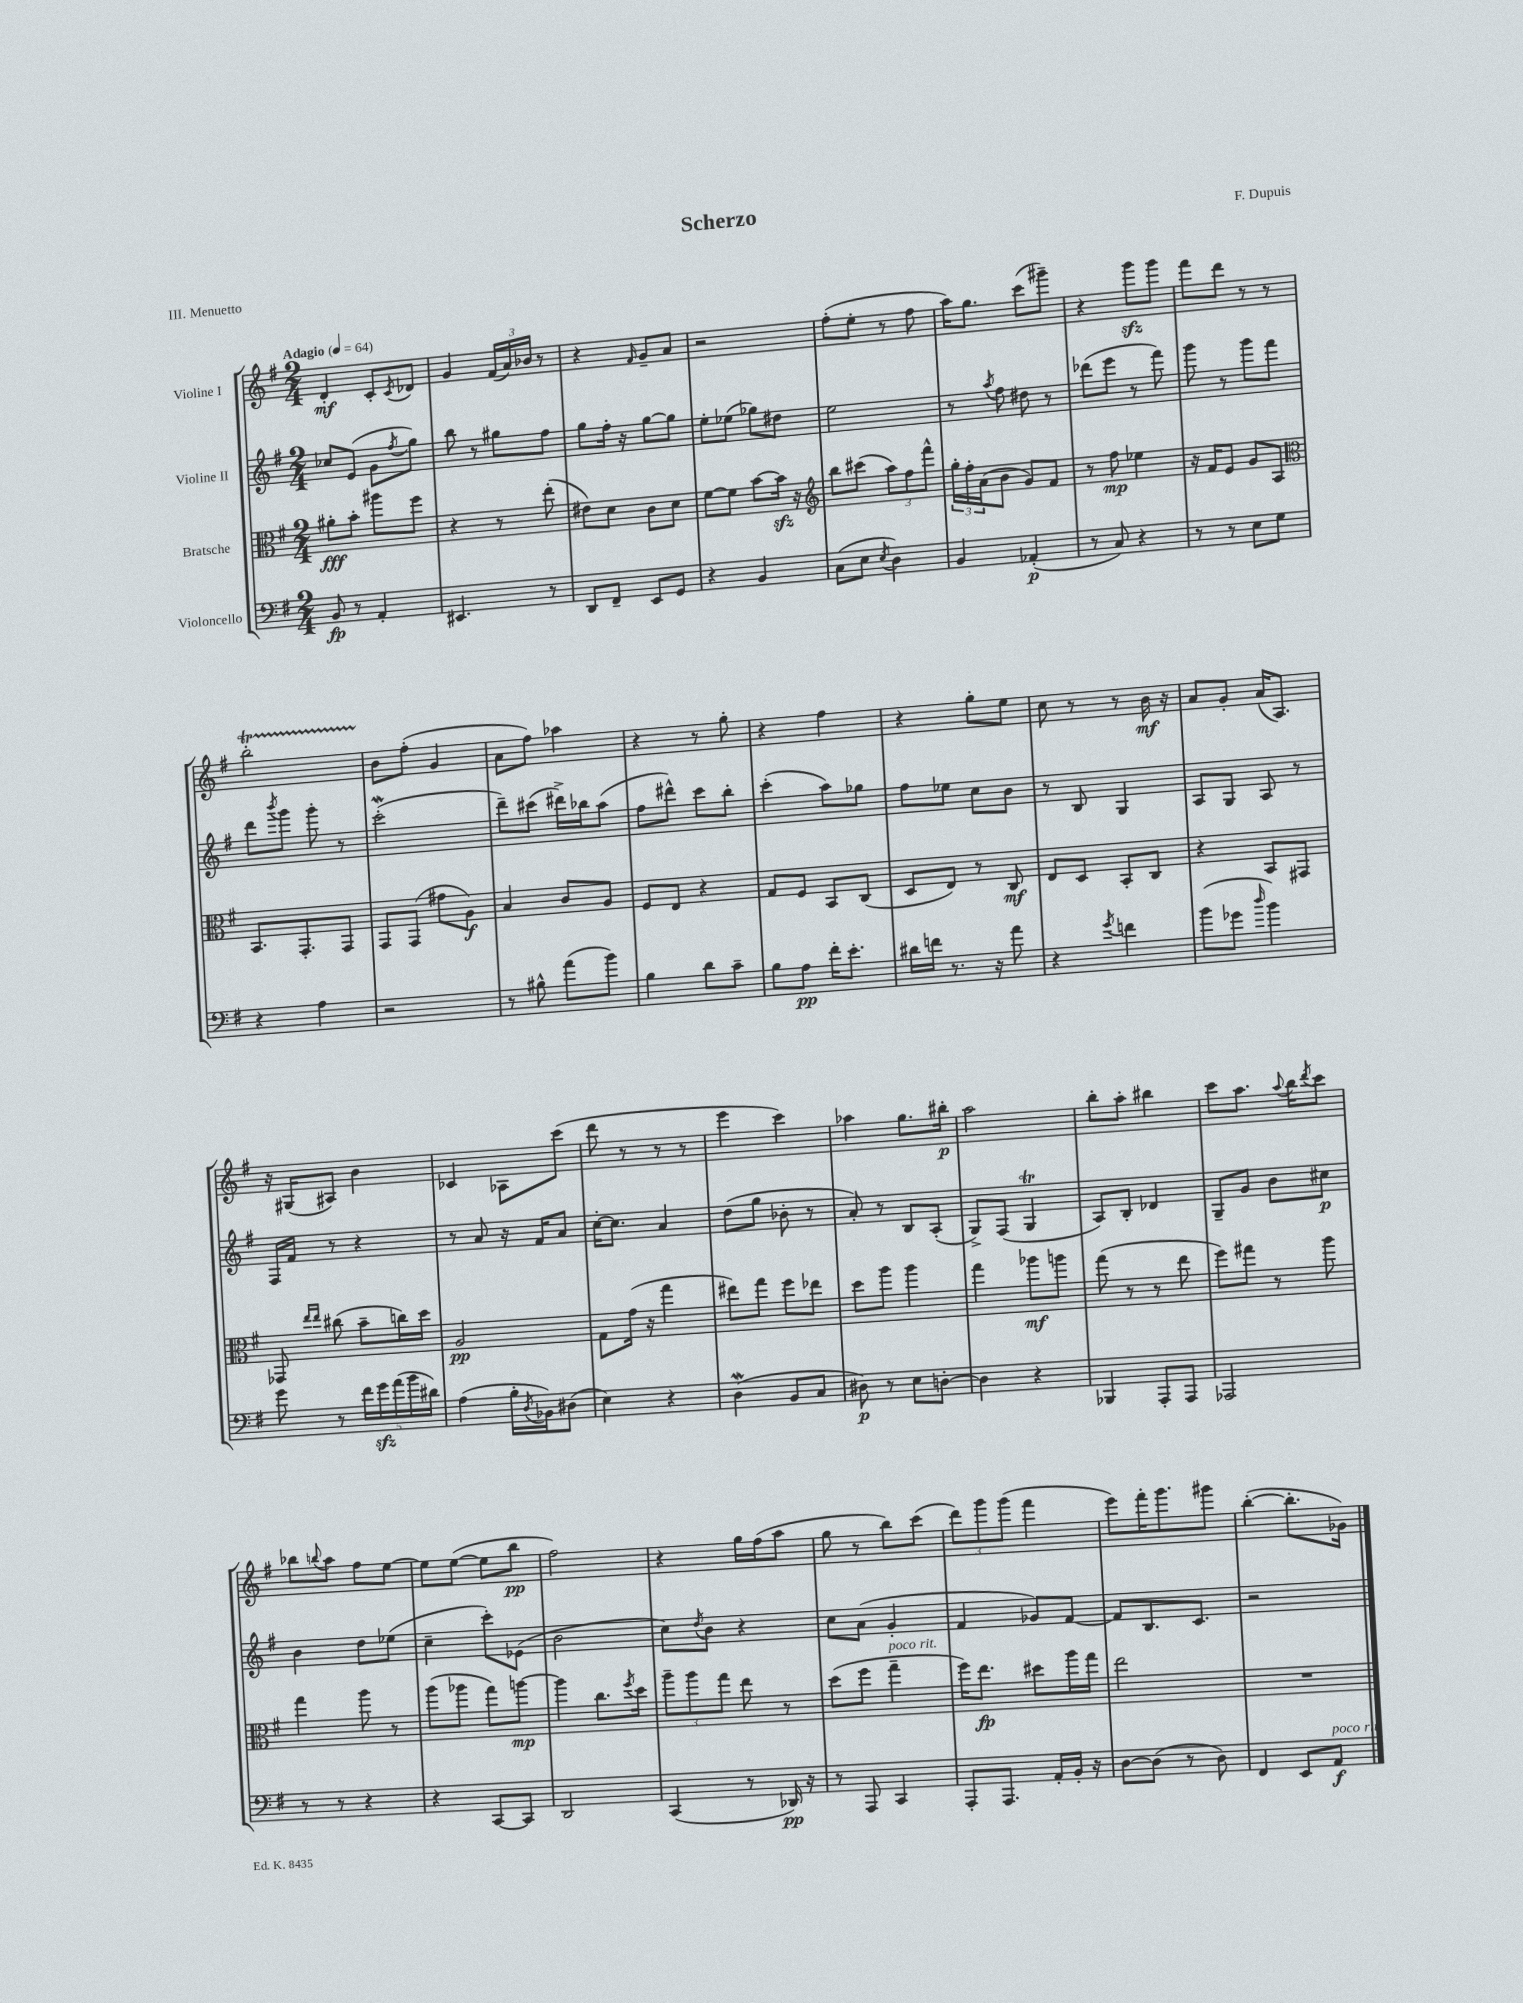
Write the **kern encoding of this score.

**kern	**kern	**kern	**kern
*staff4	*staff3	*staff2	*staff1
*clefF4	*clefC3	*clefG2	*clefG2
*k[f#]	*k[f#]	*k[f#]	*k[f#]
*M2/4	*M2/4	*M2/4	*M2/4
*MM64	*MM64	*MM64	*MM64
8BB	8a#'	8cc-	4d'
8r	8b'	(8e	.
4AA'	8aa#	8g	8c'
.	.	8qff#	8qc
.	8ff#	8gg)	8d-
=	=	=	=
4.EE#	4r	8bb	4g
.	.	8r	.
.	8r	8gg#	(24f#
.	.	.	24a)
.	.	.	24b-
8r	(8ee'	8ff#	8r
=	=	=	=
8DD	8e#)	8gg	4r
8FF#~	8d	16ff#'	.
.	.	16r	.
.	.	.	16qqf#
8EE	8c	[8gg	8g~
8GG	8d	8gg]	8a
=	=	=	=
4r	[8f#	8ee'	2r
.	8f#]	(8ee-	.
4BB	[8b	8gg-)	.
.	16b]	8dd#	.
.	16r	.	.
=	=	=	=
*	*clefG2	*	*
(8C	8bb	2ee	(8ff#'
8E	(8ccc#	.	8ee'
8qE	.	.	.
4D)	12aa)	.	8r
.	12ff#	.	.
.	.	.	8ff#
.	12fff#^^	.	.
=	=	=	=
4BB	24gg'	8r	16aa)
.	24ff#'	.	.
.	.	.	8.gg
.	(24a	.	.
.	.	8qaa	.
.	8b	8ff#	.
(4AA-'	8g)	8dd#	(8ccc
.	8f#	8r	8ggg#~)
=	=	=	=
8r	8r	(8ddd-	4r
8C)	8ff#	8eee	.
4r	4ee-	8r	8ggg
.	.	8fff#)	8ggg
=	=	=	=
8r	16r	8ggg	8fff#
.	16f#	.	.
8r	8e	8r	8ddd
8E	8g	8ggg	8r
8G	8A	8fff#	8r
=	=	=	=
*	*clefC3	*	*
4r	8.BB	8ddd	2bb'
.	.	8qbbb	.
.	.	8ggg	.
.	8.GG'	.	.
4A	.	8ggg'	.
.	8GG	8r	.
=	=	=	=
2r	8GG	(2ccc'	8b
.	(8GG	.	(8ff#'
.	8g#	.	4g
.	8A)	.	.
=	=	=	=
8r	4B	8ddd~)	8a
8B#^^	.	(8ccc#	8ff#)
(8a	8c	16ddd#^)	4aa-
.	.	16bb-	.
8b)	8A	(8aa	.
=	=	=	=
4B	8F#	8ff#	4r
.	8E	8ddd#^^)	.
8d	4r	8ccc	8r
8c~	.	8bb'	8gg'
=	=	=	=
8B	8G	(4ccc'	4r
8A	8F#	.	.
16f#'	8BB	8aa)	4ff#
8.e'	.	.	.
.	(8C	8gg-	.
=	=	=	=
16d#	8D	8ff#	4r
16f	.	.	.
8.r	8E)	8ee-	.
.	8r	8cc	8gg'
16r	.	.	.
8a	8C	8b	8ee
=	=	=	=
4r	8E	8r	8cc
.	8D	8B	8r
8qg	.	.	.
4f	8BB'	4G	8r
.	8C	.	16b
.	.	.	16r
=	=	=	=
(8b	4r	8A	8a
8g-	.	8G	8g'
16qqdd	.	.	.
4b)	8BB	8A	(16a
.	.	.	8.A)
.	8GG#	8r	.
=	=	=	=
8g	8GG-	16F#	16r
.	.	16f#	(16G#
.	16qqee	.	.
.	16qqee	.	.
8r	(8cc#	8r	8A#)
20f#	8b~	4r	4b
20g	.	.	.
(20a	.	.	.
.	16cc)	.	.
20b	.	.	.
.	16dd	.	.
20d#)	.	.	.
=	=	=	=
(4A	2A	8r	4c-
.	.	8a	.
16B'	.	16r	8A-
8qD	.	.	.
16BB-)	.	16f#	.
(8D#	.	8a	(8ccc
=	=	=	=
4E)	8G	[16cc'	8ddd
.	.	8.cc]	.
.	(16g	.	8r
.	16r	.	.
4r	4gg	4a	8r
.	.	.	8r
=	=	=	=
(4D	8ee#)	(8dd	4eee
.	8gg	8gg	.
8BB	8ff#	8b-'	4ccc)
8C	8ee-	8r	.
=	=	=	=
8D#)	8dd	8a')	4aa-
8r	8aa	8r	.
8E	4aa	8B	8.gg
[8D'	.	(8A'	.
.	.	.	16bb#'
=	=	=	=
4D]	4gg	8G^)	2aa
.	.	(8F#	.
4r	8aa-	4G	.
.	8aa	.	.
=	=	=	=
4BBB-	(8gg	8A)	8bb'
.	8r	8B'	8aa'
8AAA'	8r	4d-	4bb#
8AAA	8ee	.	.
=	=	=	=
2AAA-	8ff#)	8G~	8ccc
.	8gg#	8g	8.aa
.	8r	8b	.
.	.	.	8qqaa
.	.	.	16bb
.	.	.	8qddd
.	8aa	8cc#	8ccc
=	=	=	=
8r	4gg	4b	8bb-
.	.	.	8qqbb
8r	.	.	8aa
4r	8aa	8dd	8ff#
.	8r	(8ee-	[8ee
=	=	=	=
4r	(8aa	4cc~	8ee]
.	8aa-	.	([8ee
[8CC	8gg)	8ccc')	8ee]
8CC]	[8aa	(8e-	8bb
=	=	=	=
2DD	4aa]	2b	2ff#)
.	8.cc	.	.
.	8qff#	.	.
.	16dd	.	.
=	=	=	=
(4CC	12aa~	8cc)	4r
.	12aa	.	.
.	.	8qdd	.
.	.	8b	.
.	12gg	.	.
8r	8ee	4r	16gg
.	.	.	(16ff#
16DD-)	8r	.	8aa
16r	.	.	.
=	=	=	=
8r	(8dd	8cc	8gg
8AAA	8ff#	(8a	8r
4CC	4gg~	4g'	8bb)
.	.	.	(8ccc
=	=	=	=
8AAA'	16ff#)	4f#	12ddd)
.	8.ee	.	.
.	.	.	12ggg
8.AAA	.	.	.
.	.	.	(12ggg
.	8dd#	8g-)	4fff#
16AA'	.	.	.
16BB'	16aa	[8f#	.
16r	16gg	.	.
=	=	=	=
[8D	2ee	8f#]	8eee)
(8D]	.	8.B	16fff#'
.	.	.	8.ggg
8r	.	.	.
.	.	8.c	.
8D)	.	.	8ggg#
=	=	=	=
4FF#	2r	2r	([4bb'
8EE	.	.	8.bb']
8AA	.	.	.
.	.	.	16g-)
==	==	==	==
*-	*-	*-	*-
